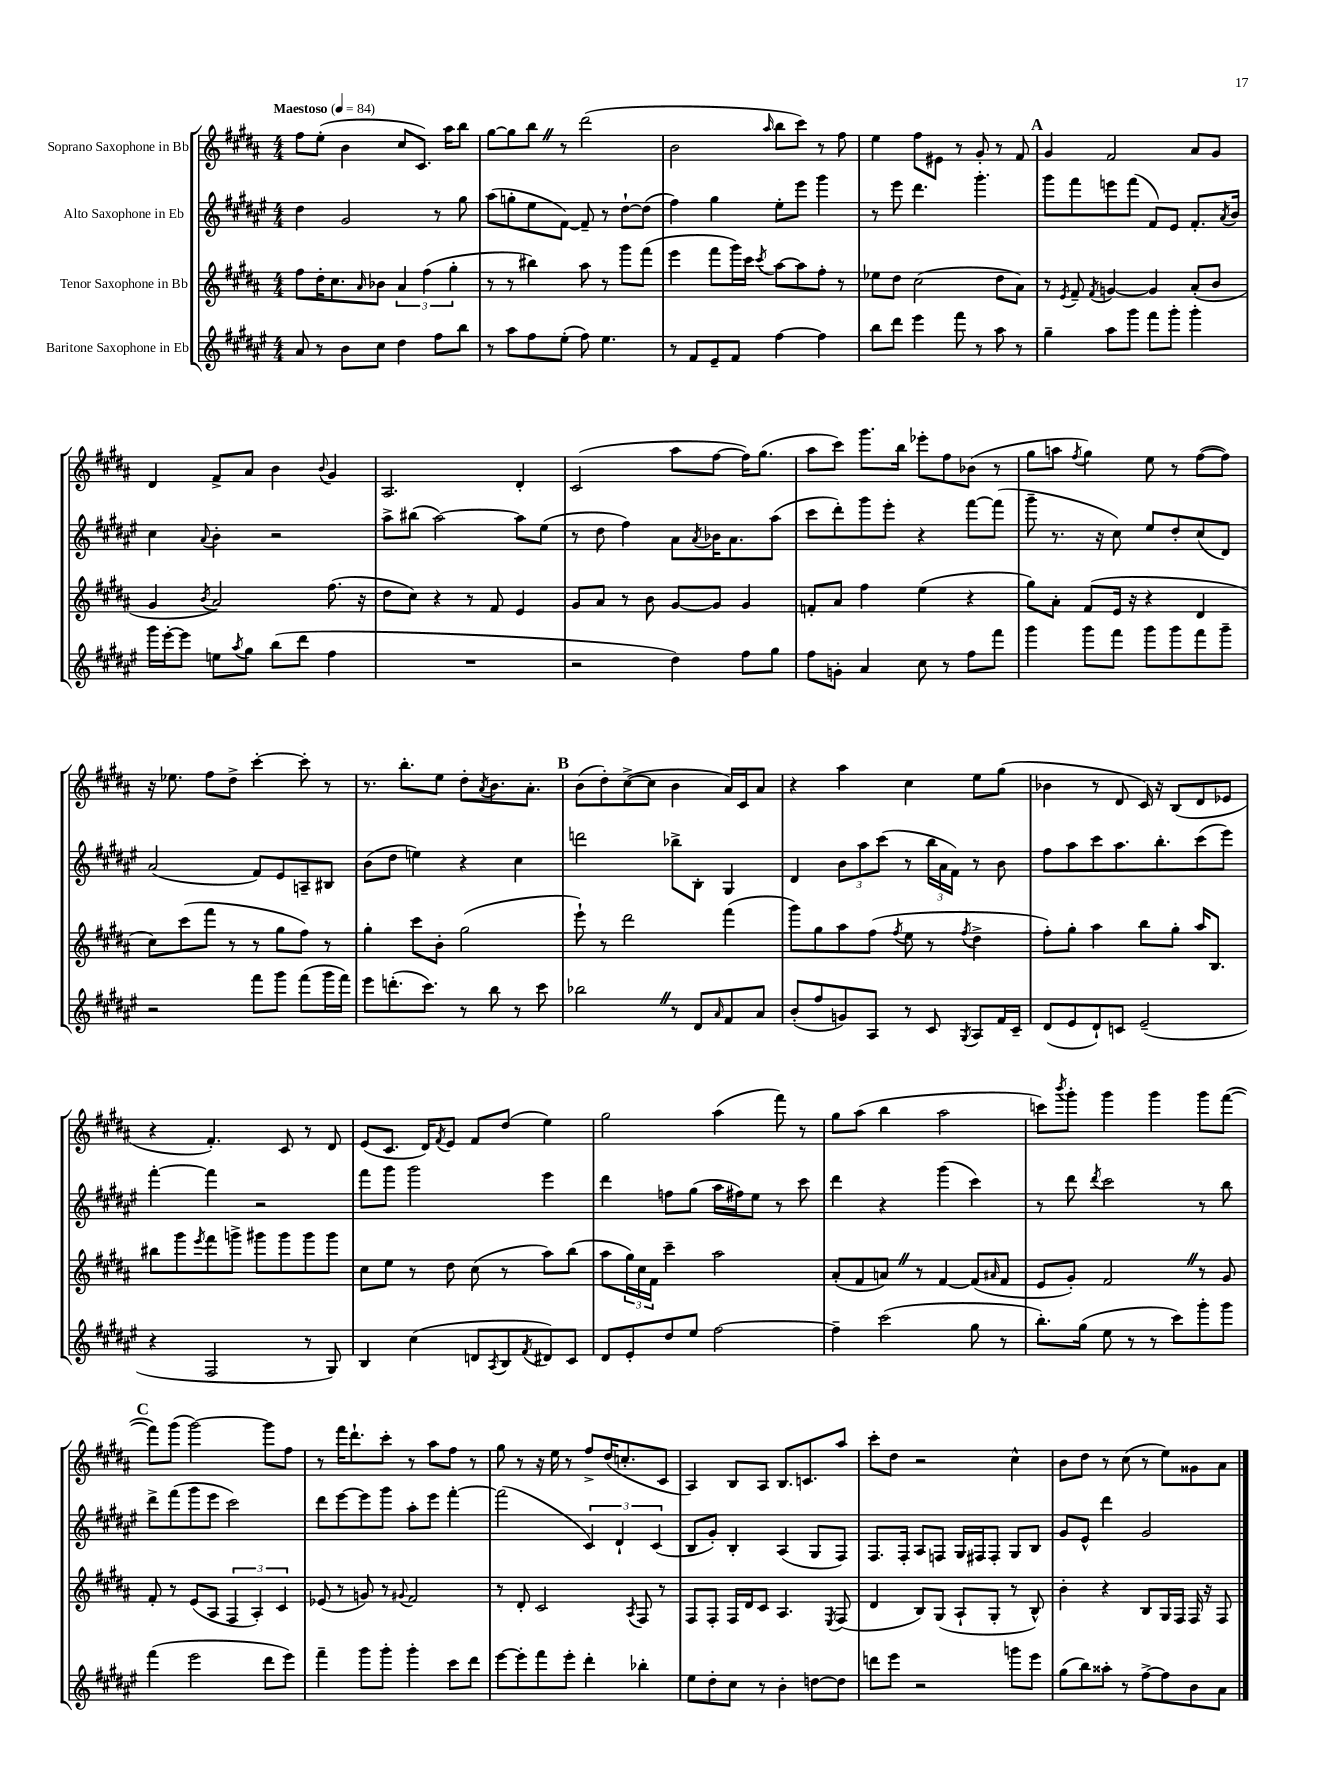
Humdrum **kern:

**kern	**kern	**kern	**kern
*staff4	*staff3	*staff2	*staff1
*clefG2	*clefG2	*clefG2	*clefG2
*k[f#c#g#d#a#e#]	*k[f#c#g#d#a#]	*k[f#c#g#d#a#e#]	*k[f#c#g#d#a#]
*M4/4	*M4/4	*M4/4	*M4/4
*MM84	*MM84	*MM84	*MM84
8a#/	8ff#\L	4dd#\	8ff#\L
8r	16dd#'\K	.	(8ee'\J
.	8.cc#\	.	.
8b\L	.	2g#/	4b\
.	16qqa#/	.	.
8cc#\J	8b-\J	.	.
4dd#\	6a#/	.	8cc#/L
.	.	.	8.c#/J)
.	(6ff#\	.	.
8ff#\L	.	8r	.
.	.	.	16aa#\LK
.	6gg#'\	.	.
8bb\J	.	8gg#\	8bb\J
=	=	=	=
8r	8r	(8aa#\L	[8gg#\L
8aa#\L	8r	8gg'\	8gg#\]
8ff#\	4bb#\)	8ee#\	8bb\J
(8ee#'\J	.	[8f#\J)	8r
8ff#\)	8aa#\	8f#~/]	(2ddd#\
4.ee#\	8r	8r	.
.	8ggg#\L	[8dd#`\L	.
.	(8fff#\J	(8dd#\]J	.
=	=	=	=
8r	4eee\	4ff#\)	2b\
8f#/L	.	.	.
8e#~/	8fff#\L	4gg#\	.
8f#/J	16ggg#\L)	.	.
.	16ccc#\JJ	.	.
.	8qccc#/	.	16qqaa#/
[4ff#\	[8aa#\L	8ee#'\L	8bb\L
.	8aa#\]	8eee#\J	8ccc#\J)
4ff#\]	8ff#'\J	4ggg#\	8r
.	8r	.	8ff#\
=	=	=	=
8bb\L	8ee-\L	8r	4ee\
8ddd#\J	8dd#\J	8eee#\	.
4eee#\	(2cc#\	4.ddd#\	8ff#\L
.	.	.	8e#\J
8fff#\	.	.	8r
8r	.	4.ggg#'\	8g#'/
8aa#\	8dd#\L	.	8r
8r	8a#\J)	.	8f#/
=	=	=	=
4gg#~\	8r	8ggg#\L	4g#/
.	8qe/	.	.
.	8f#~/	8fff#\	.
.	8qf#/	.	.
8aa#\L	[4g/	8eee\	2f#/
8ggg#\J	.	(8fff#\J	.
8fff#\L	4g/]	8f#/L)	.
8ggg#'\J	.	8e#/J	.
4ggg#'\	(8a#'/L	8.f#'/L	8a#/L
.	8b/J	.	8g#/J
.	.	8qa#/	.
.	.	16b/Jk	.
=	=	=	=
16ggg#\LL	4g#/	4cc#\	4d#/
[16eee#'\J	.	.	.
8eee#\]J	.	.	.
.	8qb/	8qqa#/	.
8ee\L	2a#/)	4b'\	8f#^/L
8qaa#/	.	.	.
8gg#\J	.	.	8a#/J
(8bb\L	.	2r	4b\
8ddd#\J	.	.	.
.	.	.	8qqb/
4ff#\	(8.ff#\	.	4g#/
.	16r	.	.
=	=	=	=
1r	8dd#\L	8aa#^\L	2.A#/
.	8cc#\J)	(8bb#\J	.
.	4r	[2aa#\)	.
.	8r	.	.
.	8f#/	.	.
.	4e/	8aa#\]L	4d#'/
.	.	(8ee#\J	.
=	=	=	=
2r	8g#/L	8r	(2c#/
.	8a#/J	8dd#\	.
.	8r	4ff#\)	.
.	8b\	.	.
4dd#\)	[8g#/L	8a#\L	8aa#\L
.	.	8qa#/	.
.	8g#/]J	16b-\K	[8ff#\J
.	.	8.a#\	.
8ff#\L	4g#/	.	16ff#\]LK)
.	.	.	(8.gg#\J
8gg#\J	.	(8aa#\J	.
=	=	=	=
8ff#\L	8f'/L	8ccc#\L	8aa#\L
8g'\J	8a#/J	8ddd#'\)	8ccc#\J)
4a#/	4ff#\	8ggg#\	8.ggg#\L
.	.	8eee#'\J	.
.	.	.	16bb\Jk
8cc#\	(4ee\	4r	8eee-'\L
8r	.	.	8ff#\
8ff#\L	4r	[8fff#\L	(8b-\J
8fff#\J	.	(8fff#\]J	8r
=	=	=	=
4ggg#\	8gg#\L)	8ggg#~\	8gg#\L
.	8a#'\J	8.r	8aa\J
.	.	.	8qff#/
8ggg#\L	(8f#/L	.	4gg#\)
.	.	16r	.
8fff#\J	16e/Jk	8cc#\)	.
.	16r	.	.
8ggg#\L	4r	8ee#/L	8ee\
8ggg#\	.	8dd#'/	8r
8fff#\	4d#/	(8cc#/	([8ff#\L
8ggg#~\J	.	8d#/J)	8ff#\]J)
=	=	=	=
2r	8cc#\L)	(2a#/	16r
.	.	.	8.ee-\
.	(8ccc#\	.	.
.	8fff#\J	.	8ff#\L
.	8r	.	8dd#^\J
8fff#\L	8r	8f#/L)	[4ccc#'\
8ggg#\J	8gg#\L	8e#/	.
(8fff#\L	8ff#\J)	8A~/	8ccc#'\]
16ggg#\L	8r	8B#/J	8r
16fff#\JJ)	.	.	.
=	=	=	=
8eee#\L	4gg#'\	(8b\L	8.r
(8.ddd'\	.	8dd#\J	.
.	.	.	8.bb'\L
.	8ccc#\L	4ee\)	.
8.ccc#\J)	.	.	.
.	8b'\J	.	8ee\J
8r	(2gg#\	4r	8dd#'\L
.	.	.	8qa#/
8bb\	.	.	8.b\
8r	.	4cc#\	.
.	.	.	8.a#'\J
8ccc#\	.	.	.
=	=	=	=
2bb-\	8eee`\)	2ddd\	(8b\L
.	8r	.	8dd#'\)
.	2ddd#\	.	([8cc#^\
.	.	.	8cc#\]J
8r	.	8bb-^\L	4b\
8d#/L	.	8B'\J	.
16qqa#/	.	.	.
8f#/	(4fff#\	4G#/	16a#/LL)
.	.	.	16c#/J
8a#/J	.	.	8a#/J
=	=	=	=
(8b'/L	8ggg#\L)	4d#/	4r
8ff#/	8gg#\	.	.
8g/)	8aa#\	12b\L	4aa#\
.	.	12aa#\	.
8A#/J	(8ff#\J	.	.
.	.	(12ccc#\J	.
.	8qff#/	.	.
8r	8ee\	8r	4cc#\
8c#/	8r	24bb\LL	.
.	.	24a#\	.
.	.	24f#\JJ)	.
8qG#/	8qff#/	.	.
8A#/L	4dd#^\	8r	8ee\L
16f#/L	.	8b\	(8gg#\J
16c#~/JJ	.	.	.
=	=	=	=
(8d#/L	8ff#'\L)	8ff#\L	4b-\
8e#/	8gg#'\J	8aa#\	.
8d#`/)	4aa#\	8ccc#\	8r
8c/J	.	8.aa#\	8d#/
(2e#~/	8bb\L	.	16c#/)
.	.	8.bb'\	16r
.	8gg#'\J	.	(8B/L
.	16aa#/LK	(8ccc#\	8d#/
.	8.B/J	.	.
.	.	8eee#\J)	8e-/J
=	=	=	=
4r	8bb#\L	[4fff#'\	4r
.	8ggg#\	.	.
.	8qeee/	.	.
2F#/	8fff#\	4fff#\]	4.f#'/)
.	8ggg^\J	.	.
.	8ggg#\L	2r	.
.	8ggg#\	.	8c#/
8r	8ggg#\	.	8r
8G#/)	8ggg#\J	.	8d#/
=	=	=	=
4B/	8cc#\L	8fff#\L	(8e/L
.	8ee\J	8ggg#\J	8.c#/J
(4cc#\	8r	2ggg#\	.
.	.	.	16d#/LK)
.	.	.	8qf#/
.	8dd#\	.	8e/J
8d/L	(8cc#\	.	8f#/L
8qA#/	.	.	.
8B/	8r	.	(8dd#/J
8qf#/	.	.	.
8d#/)	8aa#\L)	4eee#\	4ee\)
8c#/J	(8bb\J	.	.
=	=	=	=
8d#/L	8aa#\L	4ddd#\	2gg#\
8e#'/	24gg#\L)	.	.
.	24cc#\	.	.
.	24f#\JJ	.	.
8dd#/	4ccc#~\	8ff\L	.
8ee#/J	.	(8gg#\J	.
[2ff#\	2aa#\	16aa#\LL	(4aa#\
.	.	16ff#\J)	.
.	.	8ee#\J	.
.	.	8r	8fff#\)
.	.	8ccc#\	8r
=	=	=	=
4ff#~\]	(8a#'/L	4ddd#\	8gg#\L
.	8f#/	.	(8aa#\J
(2ccc#\	8a/J)	4r	4bb\
.	8r	.	.
.	[4f#/	(4ggg#\	2aa#\
8gg#\	(8f#/]L	4ccc#\)	.
.	16qqa#/	.	.
8r	8f#/J	.	.
=	=	=	=
8.bb'\L)	8e/L	8r	8ccc\L)
.	.	.	8qbbb/
.	8g#'/J)	8ddd#\	8ggg#'\J
(16gg#\Jk	.	.	.
.	.	8qddd#/	.
8ee#\	2f#/	2ccc#\	4ggg#\
8r	.	.	.
8r	.	.	4ggg#\
8ccc#\L)	.	.	.
8ggg#'\	8r	8r	8ggg#\L
8ggg#\J	8g#/	8bb\	([8fff#\J
=	=	=	=
(4fff#\	8f#'/	8ddd#^\L	8fff#\]L)
.	8r	(8fff#\	(8ggg#\J
2eee#\	(8e/L	8ggg#\	[2ggg#\)
.	8A#/J	8eee#\J	.
.	6F#/	2ccc#\)	.
.	6A#'/)	.	.
8ddd#\L	.	.	8ggg#\]L
.	6c#/	.	.
8eee#\J)	.	.	8ff#\J
=	=	=	=
4fff#~\	(8e-/	8ddd#\L	8r
.	8r	[8eee#\	16fff#\LK
.	.	.	8.ddd#`\
8ggg#\L	8g/)	8eee#\]	.
8ggg#'\J	8r	8ggg#\J	8ccc#'\J
.	8qqg#/	.	.
4ggg#'\	2f#/	8aa#'\L	8r
.	.	8eee#\J	8aa#\L
8ccc#\L	.	[4fff#'\	8ff#\J
8ddd#\J	.	.	8r
=	=	=	=
[8eee#\L	8r	(2fff#\]	8gg#\
8eee#'\]	8d#'/	.	8r
8fff#\	2c#/	.	16r
.	.	.	16ee\
8eee#'\J	.	.	8r
4ddd#'\	.	6c#/)	8ff#^/L
.	.	.	(16dd#/K
.	.	6d#`/	.
.	.	.	8.cc'/
.	8qA#/	.	.
4bb-'\	8F#/	.	.
.	.	(6c#/	.
.	8r	.	8c#/J
=	=	=	=
8ee#\L	8F#/L	8B/L	4A#/)
8dd#'\	8F#'/J	8g#'/J)	.
8cc#\J	16F#/LL	4B'/	8B/L
.	16d#/J	.	.
8r	8c#/J	.	8A#/J
4b'\	4.A#/	(4A#/	8.B/L
.	.	.	8.c/
[8dd\L	.	8G#/L	.
.	8qE/	.	.
8dd\]J	(8F#/	8F#/J)	8aa#/J
=	=	=	=
8ddd\L	4d#/	8.F#/L	8ccc#'\L
8eee#\J	.	.	8dd#\J
.	.	16F#'/Jk	.
2r	8B/L)	8A#/L	2r
.	(8G#/J	8F/J	.
.	8A#`/L	16G#/LL	.
.	.	16F#/J	.
.	8G#'/J	8F#'/J	.
8ggg\L	8r	8G#/L	4cc#^^\
8eee#\J	8B^^/)	8B/J	.
=	=	=	=
(8gg#\L	4b'\	8g#/L	8b\L
8bb\)	.	8e#^^/J	8dd#\J
8aa##'\J	4r	4ddd#\	8r
8r	.	.	(8cc#\
[8ff#^\L	8B/L	2g#/	8r
8ff#\]	16G#/L	.	8ee\L)
.	16F#/JJ	.	.
8b\	16F#/	.	8g##\
.	16r	.	.
8a#\J	8F#/	.	8a#\J
==	==	==	==
*-	*-	*-	*-
